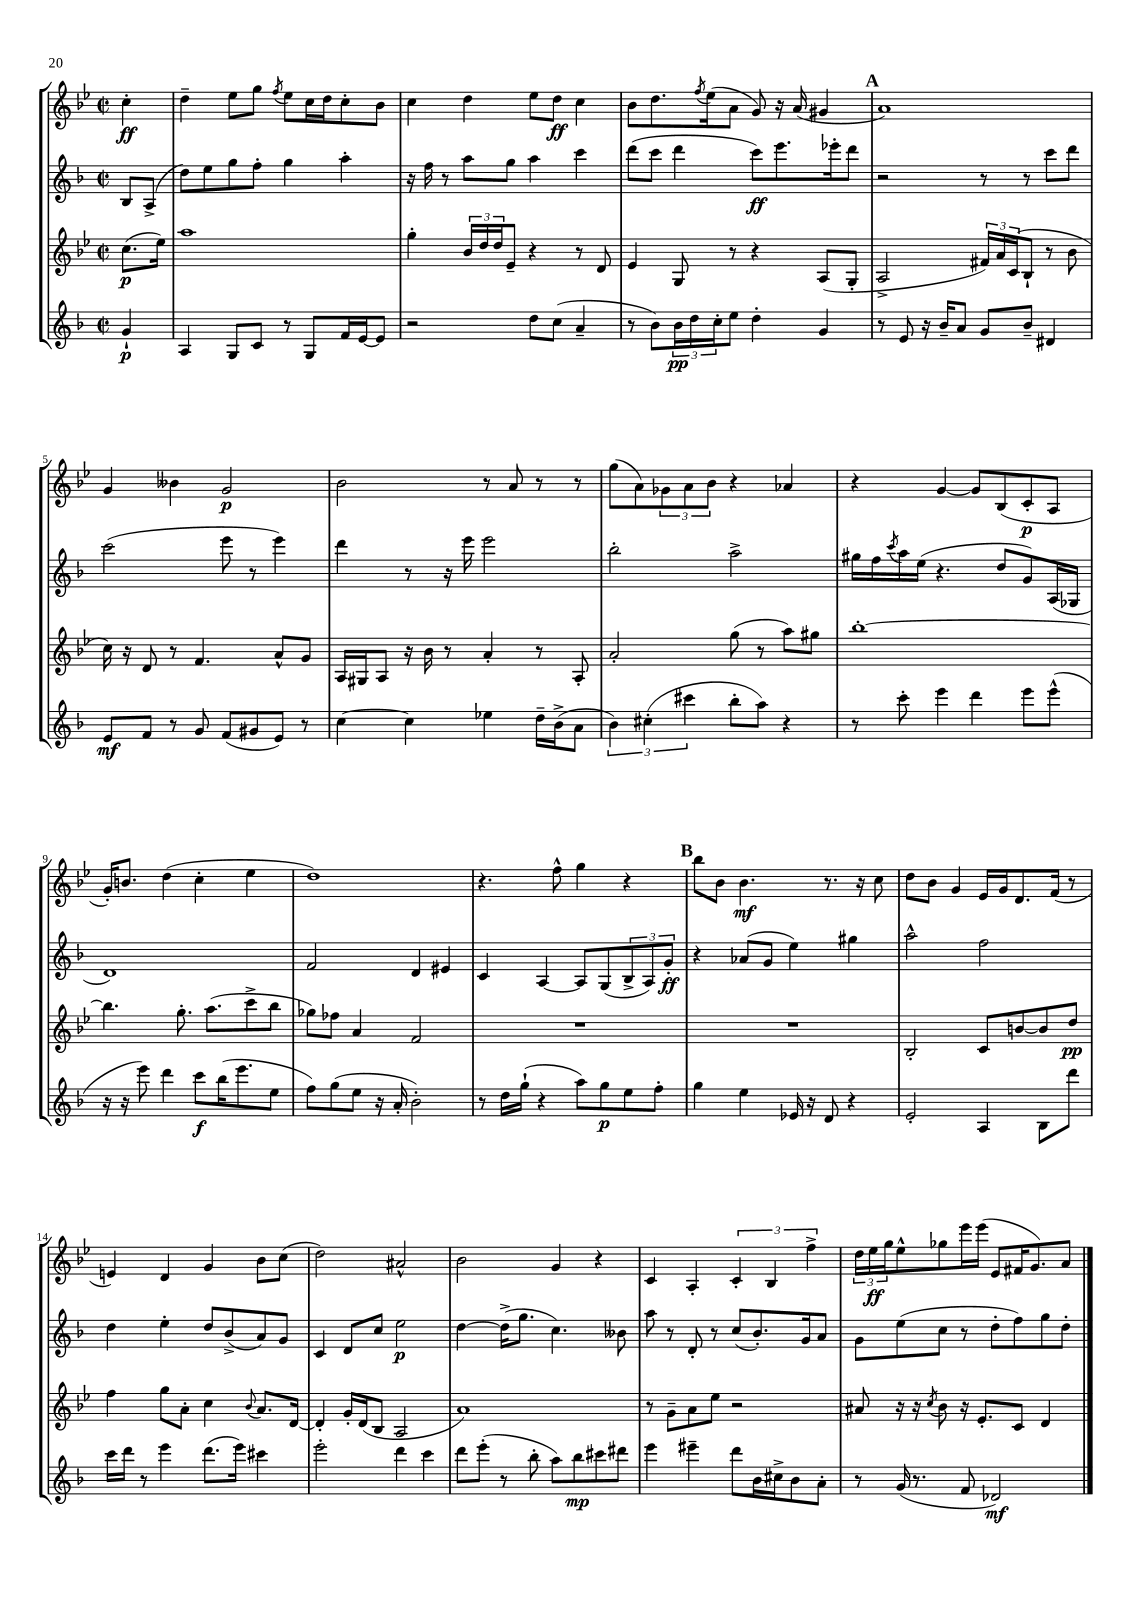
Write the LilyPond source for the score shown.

<<
\new StaffGroup <<
\new Staff = "s0" {
    \clef treble \key bes \major \defaultTimeSignature \time 2/2 \partial 4
    c''4-.\ff |
    d''4-- ees''8 g''8 \acciaccatura { f''8 } ees''8 c''16 d''16 c''8-. bes'8 |
    c''4 d''4 ees''8 d''8\ff c''4 |
    bes'8 d''8. \acciaccatura { f''8 } ees''16( a'8 g'8) r16 a'16( gis'4 |
    \mark \markup { \bold "A" } a'1) |
    g'4 beses'4 g'2\p |
    bes'2 r8 a'8 r8 r8 |
    g''8( a'8) \tuplet 3/2 { ges'8 a'8 bes'8 } r4 aes'4 |
    r4 g'4~ g'8 bes8( c'8-.\p a8 |
    g'16-.) b'8. d''4( c''4-. ees''4 |
    d''1) |
    r4. f''8-^ g''4 r4 |
    \mark \markup { \bold "B" } bes''8 bes'8 bes'4.\mf r8. r16 c''8 |
    d''8 bes'8 g'4 ees'16 g'16 d'8. f'16( r8 |
    e'4) d'4 g'4 bes'8 c''8( |
    d''2) ais'2-^ |
    bes'2 g'4 r4 |
    c'4 a4-. \tuplet 3/2 { c'4-. bes4 f''4-> } |
    \tuplet 3/2 { d''16 ees''16\ff g''16 } ees''8-^ ges''8 ees'''16 ees'''16( ees'8 fis'16 g'8.) a'8 \bar "|." |
}
\new Staff = "s1" {
    \clef treble \key f \major \defaultTimeSignature \time 2/2 \partial 4
    bes8 a8->( |
    d''8) e''8 g''8 f''8-. g''4 a''4-. |
    r16 f''16 r8 a''8 g''8 a''4 c'''4 |
    d'''8( c'''8 d'''4 c'''8\ff) e'''8. ees'''16-. d'''8 |
    \mark \markup { \bold "A" } r2 r8 r8 c'''8 d'''8 |
    c'''2( e'''8 r8 e'''4) |
    d'''4 r8 r16 e'''16 e'''2 |
    bes''2-. a''2-> |
    gis''16 f''16 \acciaccatura { c'''8 } a''16 e''16( r4. d''8 g'8) a16( ges16 |
    d'1) |
    f'2 d'4 eis'4 |
    c'4 a4~ a8 g8( \tuplet 3/2 { bes8-> a8) g'8-.\ff } |
    \mark \markup { \bold "B" } r4 aes'8( g'8 e''4) gis''4 |
    a''2-^ f''2 |
    d''4 e''4-. d''8 bes'8->( a'8) g'8 |
    c'4 d'8 c''8 e''2\p |
    d''4~ d''16->( g''8. c''4.) beses'8 |
    a''8 r8 d'8-. r8 c''8( bes'8.-.) g'16 a'8 |
    g'8 e''8( c''8 r8 d''8-. f''8) g''8 d''8-. \bar "|." |
}
\new Staff = "s2" {
    \clef treble \key bes \major \defaultTimeSignature \time 2/2 \partial 4
    c''8.\p( ees''16) |
    a''1 |
    g''4-. \tuplet 3/2 { bes'16 d''16 d''16 } ees'8-- r4 r8 d'8 |
    ees'4 g8 r8 r4 a8( g8-. |
    \mark \markup { \bold "A" } a2-> \tuplet 3/2 { fis'16) a'16 c'16( } bes8-! r8 bes'8 |
    c''16) r16 d'8 r8 f'4. a'8-^ g'8 |
    a16 gis16 a8 r16 bes'16 r8 a'4-. r8 a8-. |
    a'2-. g''8( r8 a''8) gis''8 |
    bes''1~-. |
    bes''4. g''8.-. a''8.( c'''8-> bes''8 |
    ges''8) fes''8 a'4 f'2 |
    R1 |
    \mark \markup { \bold "B" } R1 |
    bes2-. c'8 b'8~ b'8 d''8\pp |
    f''4 g''8 a'8-. c''4 \appoggiatura { bes'8 } a'8. d'16~ |
    d'4-. g'16-. d'16( bes8 a2 |
    a'1) |
    r8 g'8-- a'8 ees''8 r2 |
    ais'8 r16 r16 \acciaccatura { c''8 } bes'8 r16 ees'8.-. c'8 d'4 \bar "|." |
}
\new Staff = "s3" {
    \clef treble \key f \major \defaultTimeSignature \time 2/2 \partial 4
    g'4-!\p |
    a4 g8 c'8 r8 g8 f'16 e'16~ e'8 |
    r2 d''8 c''8( a'4-- |
    r8 bes'8) \tuplet 3/2 { bes'16\pp d''16 c''16-. } e''8 d''4-. g'4 |
    \mark \markup { \bold "A" } r8 e'8 r16 bes'16-- a'8 g'8 bes'8-- dis'4 |
    e'8\mf f'8 r8 g'8 f'8( gis'8 e'8) r8 |
    c''4~ c''4 ees''4 d''16-- bes'16->( a'8 |
    \tuplet 3/2 { bes'4) cis''4-.( cis'''4 } bes''8-. a''8) r4 |
    r8 c'''8-. e'''4 d'''4 e'''8 e'''8-^( |
    r16 r16 e'''8) d'''4 c'''8\f bes''16( e'''8. e''8 |
    f''8) g''8( e''8 r16 a'16-. bes'2-.) |
    r8 d''16 g''16-!( r4 a''8) g''8\p e''8 f''8-. |
    \mark \markup { \bold "B" } g''4 e''4 ees'16 r16 d'8 r4 |
    e'2-. a4 bes8 d'''8 |
    c'''16 d'''16 r8 e'''4 d'''8.( e'''16) cis'''4 |
    e'''2-. d'''4 c'''4 |
    d'''8 e'''8-.( r8 bes''8-. a''8) bes''8\mp cis'''8 dis'''8 |
    e'''4 eis'''4-- d'''8 bes'16 cis''16-> bes'8 a'8-. |
    r8 g'16( r8. f'8 des'2\mf) \bar "|." |
}
>>
>>
